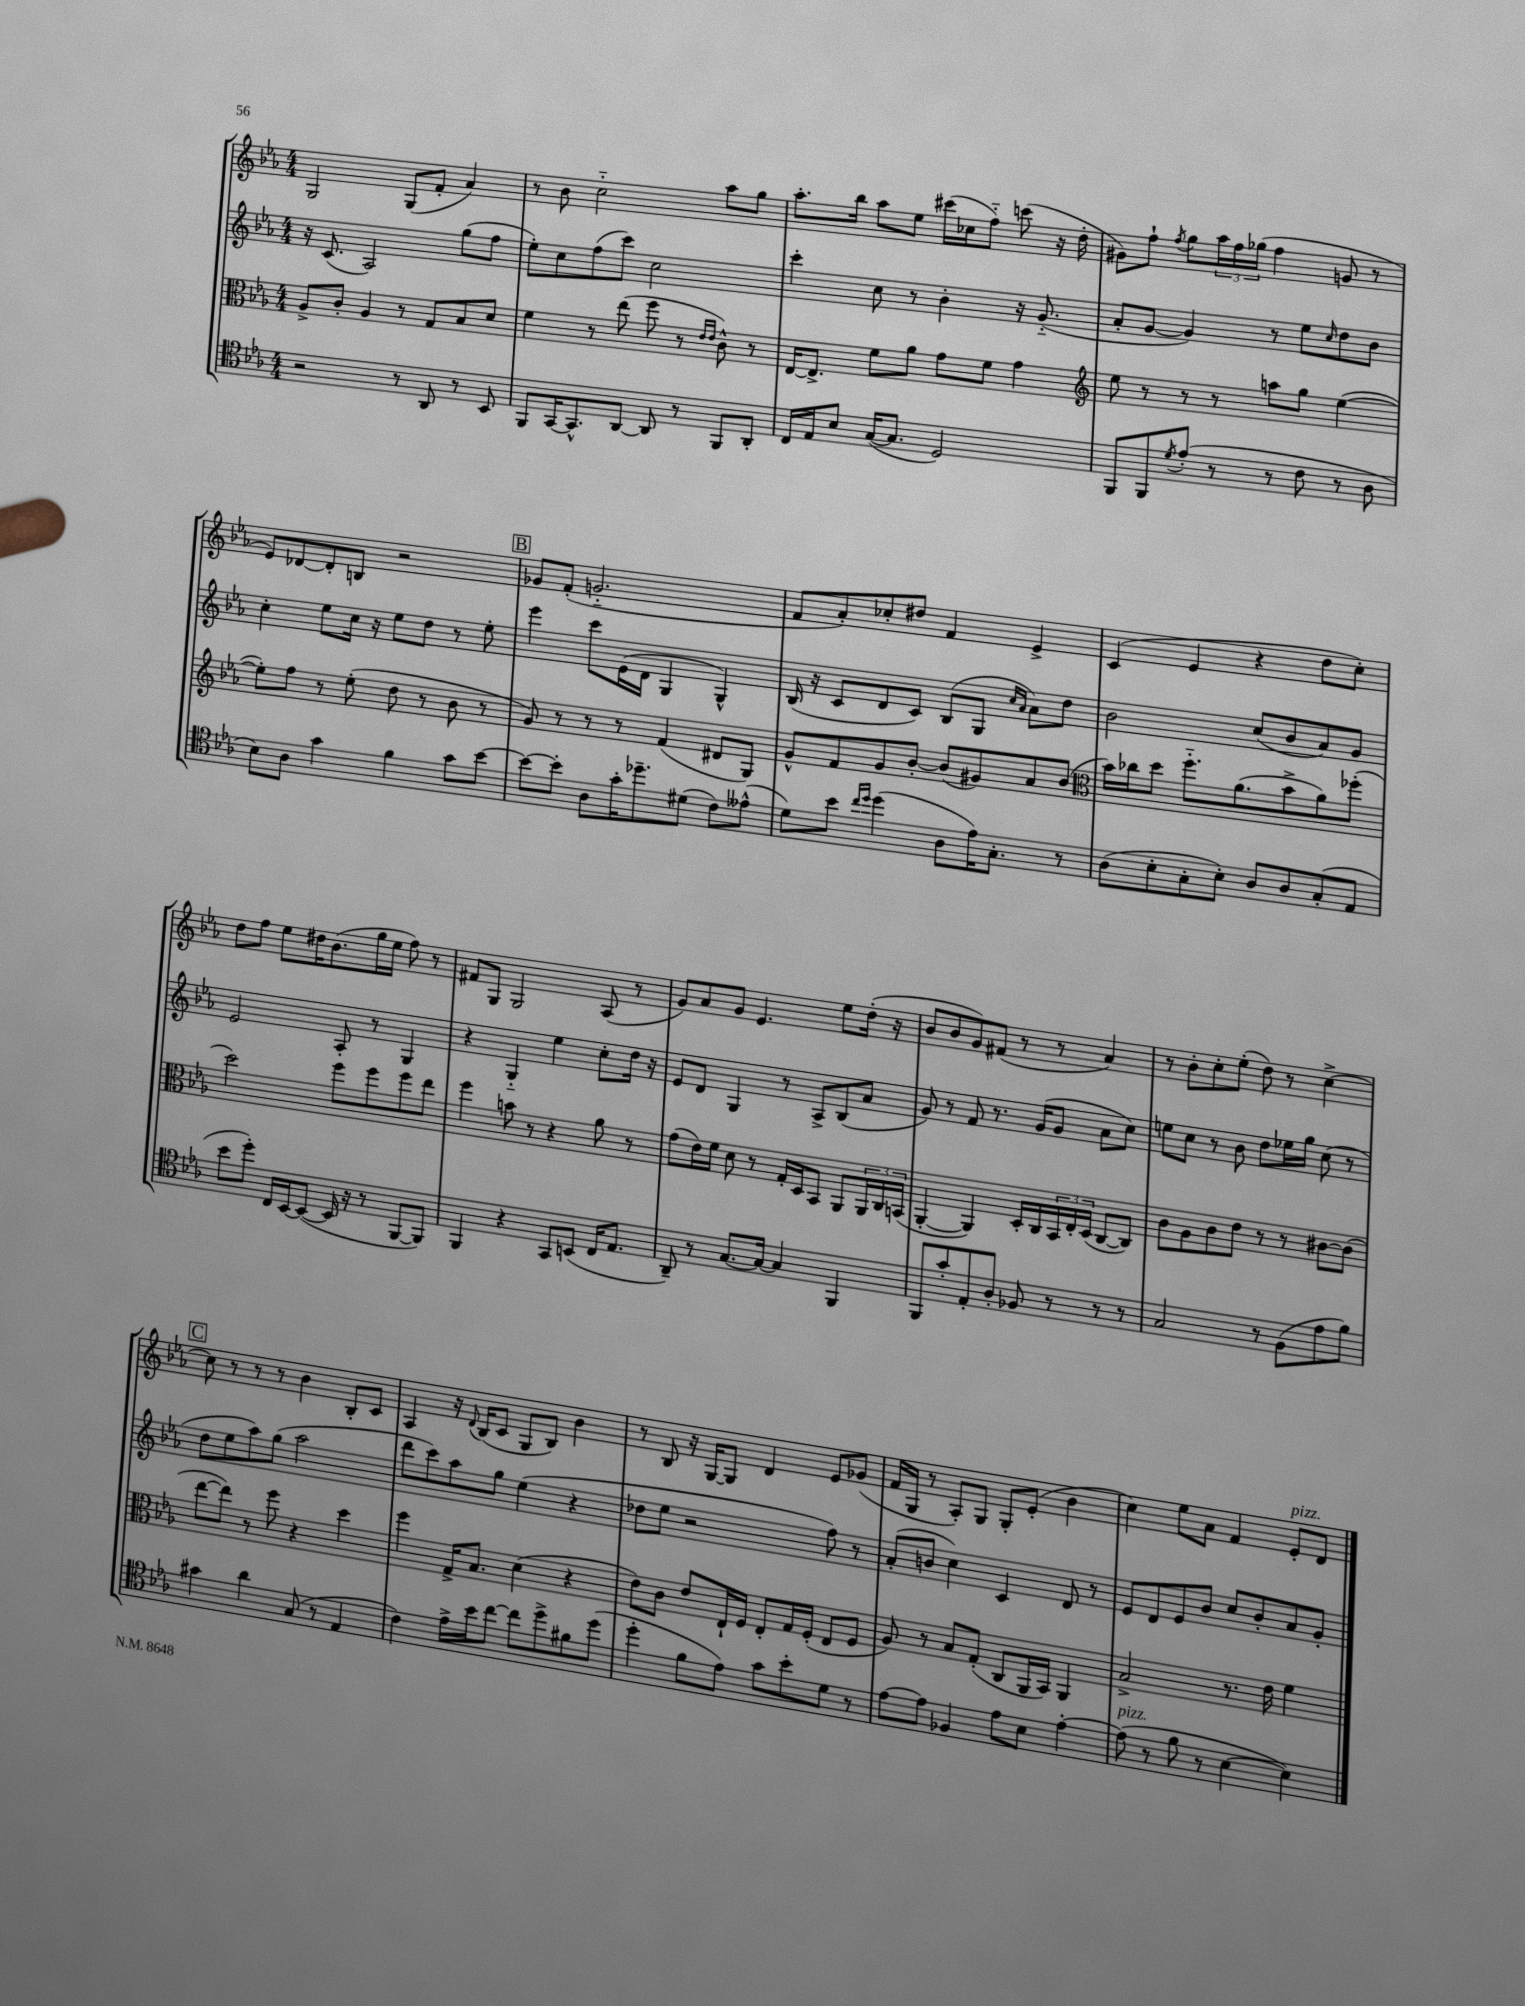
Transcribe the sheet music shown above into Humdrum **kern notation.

**kern	**kern	**kern	**kern
*part4	*part3	*part2	*part1
*staff4	*staff3	*staff2	*staff1
*clefC4	*clefC3	*clefG2	*clefG2
*k[b-e-a-]	*k[b-e-a-]	*k[b-e-a-]	*k[b-e-a-]
*M4/4	*M4/4	*M4/4	*M4/4
=21	=21	=21	=21
2r	8A-^/L	16r	2G/
.	.	(8.c/	.
.	8c'/J	.	.
.	4A-/	2A-/)	.
8r	8r	.	(8G/L
8AA-/	8G/L	.	8f'/J
8r	8B-/	(8gg\L	4a-/)
8BB-/	8d/J	8ff\J	.
=22	=22	=22	=22
8FF/L	4f\	8ee-'\L)	8r
[16GG/K	.	8cc\	8b-\
8.GG^^/]	.	.	.
.	8r	(8ff\	2cc\
[8AA-/J	(8ee-\	8ccc\J)	.
8AA-/]	8ff\	2cc\	.
8r	8r	.	.
.	16qqe-/LL	.	.
.	16qqe-/JJ	.	.
8FF/L	8c^^\)	.	8aa-\L
8AA-'/J	8r	.	8gg\J
=23	=23	=23	=23
16C/LL	[16E-/KL	4ccc'\	8.aa-'\L
16E-/J	8.E-^/J]	.	.
8B-/J	.	.	.
.	.	.	16bb-\Jk
([16G/KL	8f\L	8cc\	8aa-\L
8.G/J]	.	.	.
.	8a-\J	8r	8ee-\J
2D/)	8g\L	4b-'\	(16ccc#X\LL
.	.	.	16cc-X\J
.	8f\J	.	8ff\J)
.	4g\	16r	(8cccn\
.	.	(8.g/	.
.	.	.	16r
.	.	.	16dd'\
=24	=24	=24	=24
*	*clefG2	*	*
8FF/L	8ee-\	8a-'/L	8g#X\L)
8FF/	8r	[8g/J	8ff`\J
8qd/	.	.	8qff/
(8e-'/J	8r	4g/])	8gg\L
8r	8r	.	24aa-\L
.	.	.	24ff\
.	.	.	(24gg-X\JJ
8r	8aan\L	8r	4ff\
8c\	8gg\J	8ee-\L	.
.	.	16qqcc/	.
8r	([4ee-\	8dd\	8gn/
8A-\	.	8b-\J	8r
!!LO:LB:g=z
=25	=25	=25	=25
8B-\L)	8ee-'\L])	4cc'\	8e-/L)
8A-\J	8ff\J	.	[8d-X/
4g\	8r	8ee-\L	8d-'/]
.	(8ee-'\	16cc\Jk	8Bn/J
.	.	16r	.
4f\	8dd\	8ee-\L	2r
.	8r	8dd\J	.
8g\L	8b-\	8r	.
[8b-\J	8r	8ee-'\	.
!!LO:REH:place=s1:t=B
=26	=26	=26	=26
8b-\L_	8g/)	4eee-\	8g-X/L
8b-'\J]	8r	.	(8f'/J
8A-\L	8r	8ccc\L	2.gn/
16g'\K	8r	(16e-\L	.
8.dd-X~\	.	16d\JJ	.
.	(4f/	4G/	.
(8d#X\J	.	.	.
8c\L)	8d#X/L	4G^^/)	.
(8e--X^^\J	8G/J)	.	.
=27	=27	=27	=27
8d\L)	8g^^/L	(16B-/	8f/L
.	.	16r	.
8b-\J	8f/	8c/L	8a-'/)
16qqcc/LL	.	.	.
16qqdd/JJ	.	.	.
(4dd\	8g/	8d/	8cc-X'/
.	[8b-'/J	8c/J)	8dd#X/J
8A-\L	(8b-/L]	(8B-/L	4f/
16e-\K)	8g#X/)	8G/J	.
8.G'\J	.	.	.
.	.	16qqcc/LL	.
.	.	16qqa-/JJ	.
.	8a-/	8a-\L)	4e-^/
8r	(8b-/J	8dd\J	.
=28	=28	=28	=28
*	*clefC3	*	*
(8A-\L	16b-\LL)	2b-\	(4c/
.	16cc-X\J	.	.
8B-'\	8dd\J	.	.
8G'\	8.ff\L	.	4e-/
8B-'\J)	.	.	.
.	(8.a-\	.	.
8A-/L	.	(8cc/L	4r
8A-/	8b-^\	8b-/	.
(8G'/	8a-\)	8a-/)	8dd\L
8E-/J	(8ff-X'\J	8g/J	8cc'\J)
!!LO:LB:g=z
=29	=29	=29	=29
8b-\L	2dd\)	2e-/	8dd\L
8dd'\J)	.	.	8ff\J
16C/LL	.	.	8ee-\L
[16BB-/J	.	.	.
(8BB-/J_	.	.	16dd#X\K
.	.	.	(8.b-\
16BB-/]	8ff\L	8A-'/	.
16r	.	.	.
8r	8ff\	8r	16gg\L
.	.	.	16ee-\JJ
[8FF/L	8ff\	4G/	8ff\)
8FF/J])	8ee-\J	.	8r
=30	=30	=30	=30
4FF/	4ff\	4r	8f#X/L
.	.	.	8G/J
4r	8bn\	4G/	2G/
.	8r	.	.
8GG/L	4r	4ee-\	.
(8BBn/J	.	.	.
16C/KL	8a-\	8cc'\L	(8A-/
8.E-/J	.	.	.
.	8r	16dd\Jk	8r
.	.	16r	.
=31	=31	=31	=31
8AA-~/)	(8g\L	8e-/L	8g/L)
8r	16e-\L)	8d/J	8a-/
.	16f\JJ	.	.
[8.G/L	8d\	4G/	8g/J
.	8r	.	4.e-/
16G/Jk_	.	.	.
4G/]	16G'/LL	8r	.
.	16D/J	.	.
.	8BB-/J	8A-^/L	.
4FF/	8AA-/L	(8B-/	8ee-\L
.	24AA-/L	8a-/J	(16dd'\Jk
.	24C/	.	.
.	.	.	16r
.	(24BBn/JJ	.	.
=32	=32	=32	=32
8FF/L	[4AA-'/	8g/)	8b-/L
8g'/	.	8r	8b-/
8E-'/	4AA-/])	8f/	8g/)
8A-'/J	.	8.r	(8f#X/J
8F-X/	16D'/LL	.	8r
.	16C/	(16g/KL	.
8r	24BB-/	8g/J	8r
.	24E-'/	.	.
.	(24D/JJ	.	.
8r	[8C/L	8a-\L	4a-/)
8r	8C/J])	8cc\J)	.
=33	=33	=33	=33
2G/	8c\L	8een\L	8r
.	8A-\	8cc\J	8b-'\L
.	8c\	8r	8cc'\
.	8e-\J	8b-\	(8ee-'\J
8r	8r	8dd\L	8dd\)
(8F\L	8r	16ee-X\L	8r
.	.	16gg\JJ	.
8e-\	[8c#X\L	(8cc\	[4cc^\
8f\J)	(8c#\J]	8r	.
!!LO:LB:g=z
!!LO:REH:place=s1:t=C
=34	=34	=34	=34
4g#X\	[8ee-\L	8dd\L	8cc\]
.	8ee-\J])	8ee-\	8r
4a-\	8r	8aa-\)	8r
.	8ff\	(8gg\J	8r
(8G/	4r	2aa-\	4b-\
8r	.	.	.
4E-/	4dd\	.	8B-'/L
.	.	.	8c/J
=35	=35	=35	=35
4c\)	4ff\	8ddd\L	4A-/
.	.	8ccc\)	.
16e-^\LL	16G^/KL	8aa-\	16r
.	.	.	8qqd/
16b-\J	8.B-/J	.	(16B-/KL
[8cc\J	.	8gg\J	8c/J
8cc\L]	(4d\	(4ee-\	8G/L
8dd^\	.	.	8B-/J)
8f#X\	4r	4r	4b-\
(8dd\J	.	.	.
=36	=36	=36	=36
4dd'\	8e-\L)	8dd-X\L	8r
.	8c\J	8ee-\J	8B-/
8f\L	8e-/L	2r	16r
.	.	.	[16G/KL
8e-\J)	16E-`/L	.	8G/J]
.	16F/JJ	.	.
8g\L	8E-'/L	.	4d/
8b-'\	16G/L	.	.
.	(16F'/JJ	.	.
8d\J	8E-/L	8ff\)	8e-/L
8r	8F/J	8r	(8g-X/J
=37	=37	=37	=37
[8e-\L	8A-/)	(8a-'/L	16f/LL
.	.	.	16G/JJ
8e-\J]	8r	8bn/J	8r
4F-X/	8B-/L	4cc\)	8A-'/L)
.	(8G'/J	.	8G/J
8e-\L	8C/L	4c/	8G'/L
8B-\J	16AA-/L	.	(8e-'/J
.	16BB-/JJ)	.	.
[4e-'\	4AA-/	8d/	4b-\
.	.	8r	.
=38	=38	=38	=38
!LO:TX:a:i:t=pizz.	!	!	!
(8e-\]	2B-^/	8e-/L	4cc\)
8r	.	8d/	.
8f\	.	8e-/	8ee-\L
8r	.	8b-/J	8a-\J
[4B-\	8.r	8cc/L	4f/
.	.	8b-'/	.
.	16e-\	.	.
!	!	!	!LO:TX:a:i:t=pizz.
4B-\])	4f\	8a-/	8e-'/L
.	.	8g'/J	8d/J
==	==	==	==
*-	*-	*-	*-
